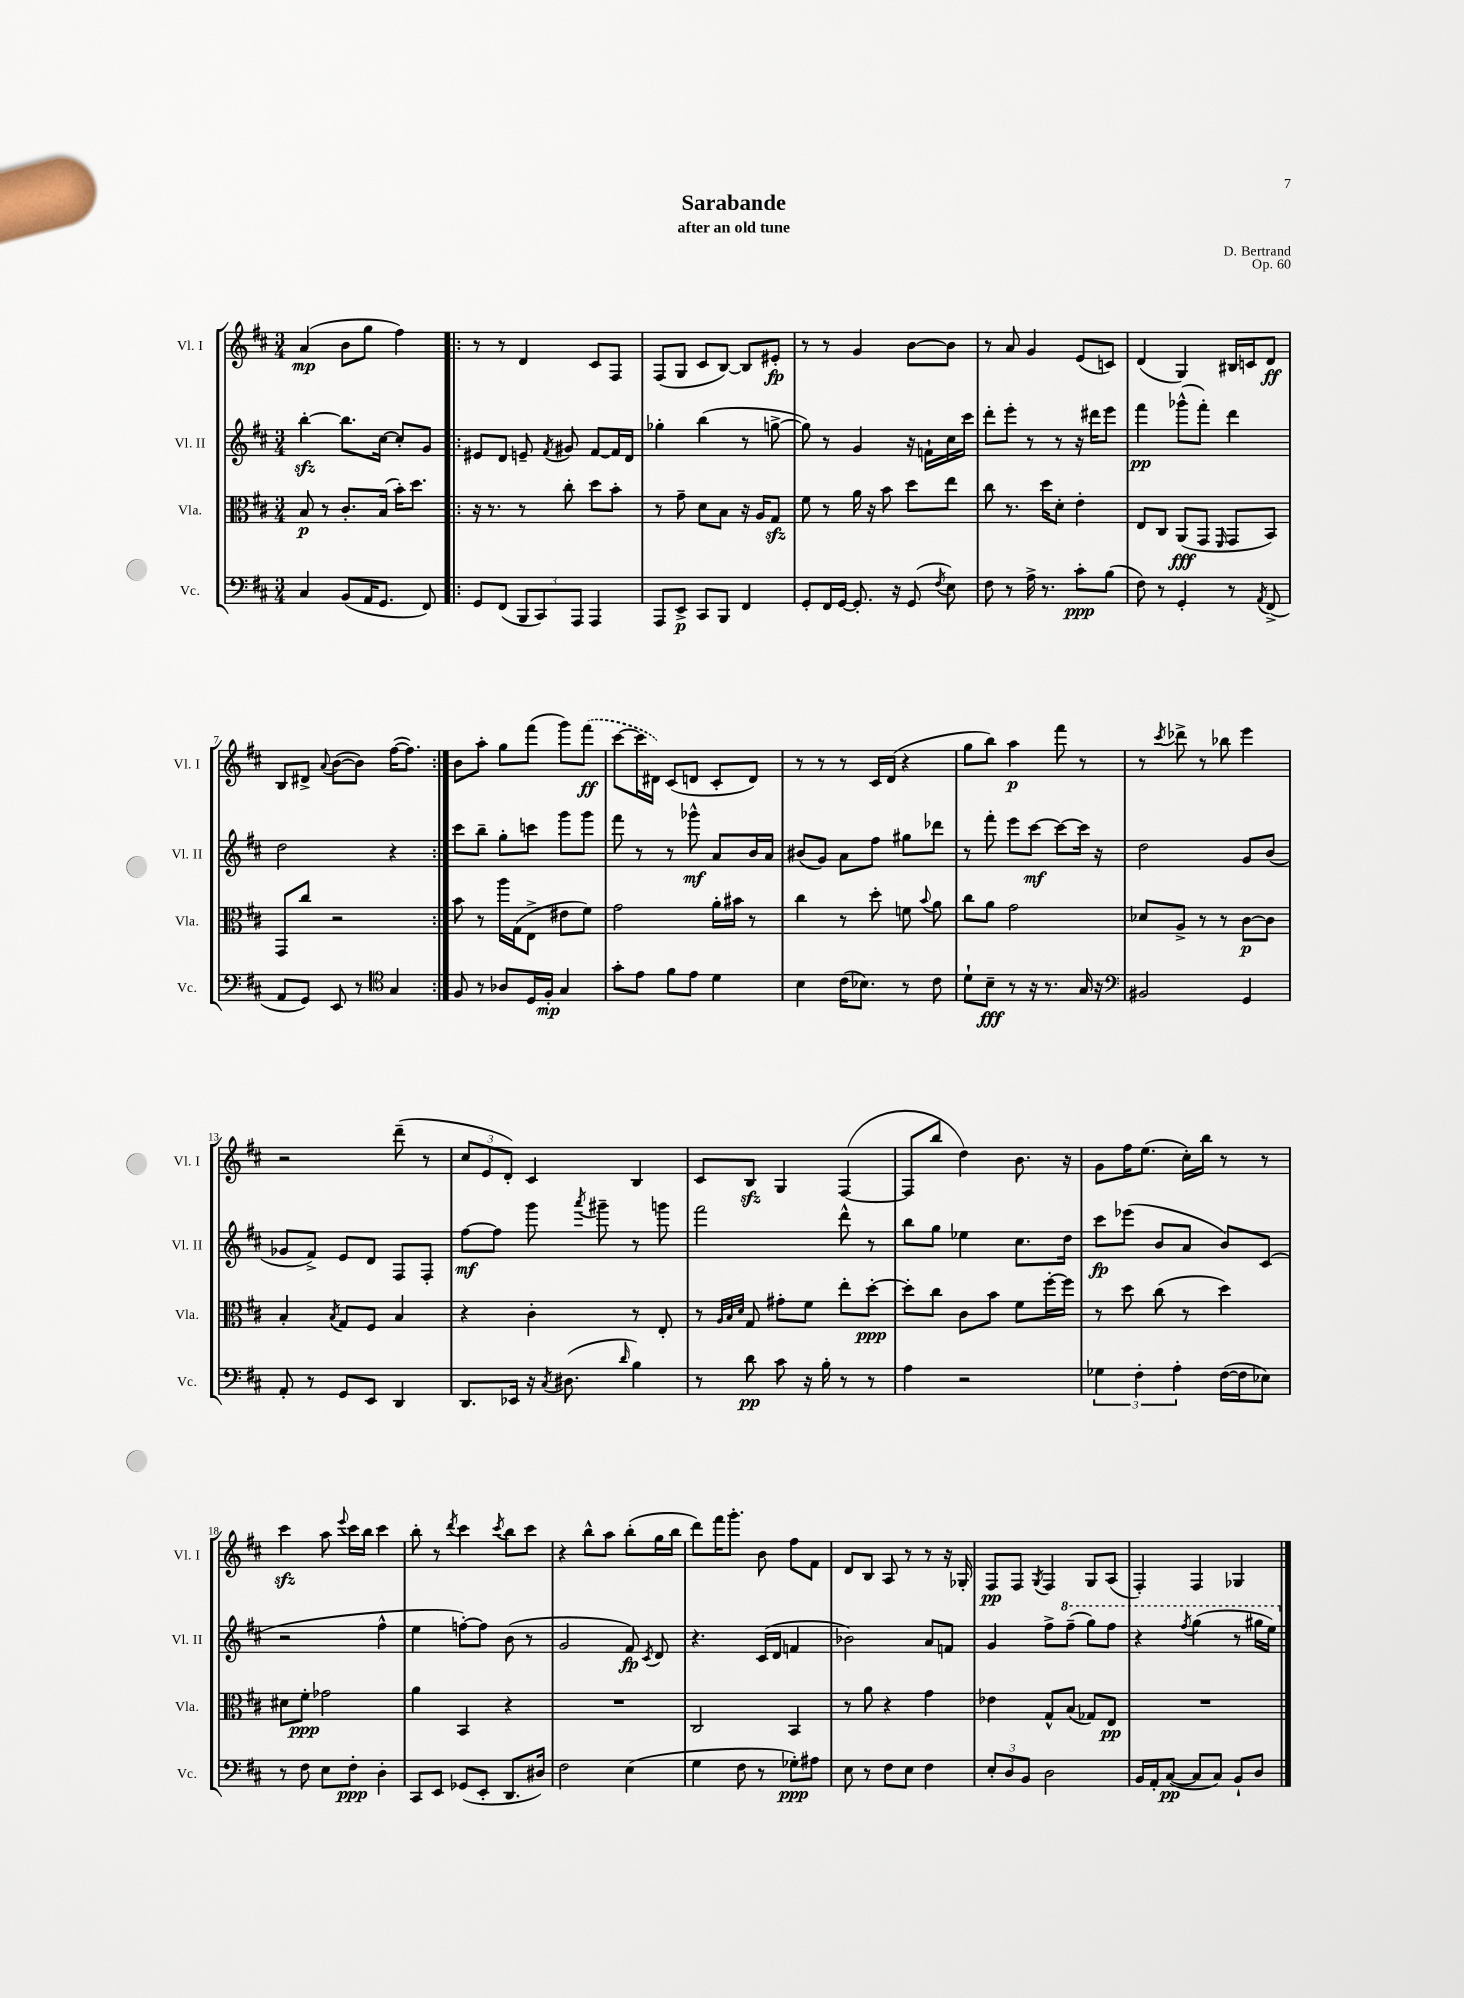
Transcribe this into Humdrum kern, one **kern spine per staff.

**kern	**kern	**kern	**kern
*staff4	*staff3	*staff2	*staff1
*clefF4	*clefC3	*clefG2	*clefG2
*k[f#c#]	*k[f#c#]	*k[f#c#]	*k[f#c#]
*M3/4	*M3/4	*M3/4	*M3/4
4C#	8B	[4bb'	(4a
.	8r	.	.
(8BB	8.c#'	8.bb]	8b
16AA	.	.	8gg
8.GG	(16B	[16cc#	.
.	16b')	8cc#']	4ff#)
.	8.dd	.	.
8FF#)	.	8g	.
=!|:	=!|:	=!|:	=!|:
8GG	16r	8e#	8r
.	8.r	.	.
(8FF#	.	8d	8r
12BBB	8r	8e~	4d
12CC#)	.	.	.
.	.	8qf#	.
.	8cc#'	8g#	.
12AAA	.	.	.
4AAA	8dd	[8f#	8c#
.	8b'	16f#]	8F#
.	.	16d	.
=	=	=	=
8AAA	8r	4gg-'	(8F#
8EE^	8g~	.	8G
8CC#	8d	(4bb	8c#
8BBB	8B	.	[8B)
4FF#	16r	8r	8B]
.	16A	.	.
.	8G	[8gg^	8e#'
=	=	=	=
8GG'	8f#	8gg])	8r
16FF#	8r	8r	8r
[16GG	.	.	.
8.GG']	16a	4g	4g
.	16r	.	.
.	8b	.	.
16r	.	.	.
(8GG	8dd	16r	[8b
.	.	16f`	.
8qF#	.	.	.
8E)	8ee	16cc#	8b]
.	.	16ccc#	.
=	=	=	=
8F#	8cc#	8ddd'	8r
8r	8.r	8eee'	8a
16A^	.	8r	4g
8.r	16dd	.	.
.	8d'	8r	.
8c#'	4e'	16r	(8e
.	.	16ddd#	.
(8B	.	8eee	8c)
=	=	=	=
8F#)	8E	4fff#	(4d
8r	8C#	.	.
4GG'	(8AA	(8ggg-^^	4G)
.	8GG	8fff#')	.
.	16qqFF#	.	.
8r	8GG	4ddd	16B#
.	.	.	16c
8qAA	.	.	.
(8FF#^	8BB)	.	8d
=	=	=	=
8AA	8GG	2dd	8B
8GG)	8cc#	.	8d#^
.	.	.	8qqa
8EE	2r	.	([8b
8r	.	.	8b])
*clefC4	*	*	*
4G	.	4r	([16ff#
.	.	.	8.ff#])
=:|!	=:|!	=:|!	=:|!
8F#	8b	8ccc#	8b
8r	8r	8bb~	8aa'
8A-	16aa	8gg'	8gg
.	(16G	.	.
16D	8E^	8ccc	(8fff#
16F#'	.	.	.
4G	8e#	8ggg	8ggg)
.	8f#)	8ggg	(8fff#
=	=	=	=
8g'	2g	8fff#	[8ccc#
8e	.	8r	16ccc#]
.	.	.	16d#)
8f#	.	8r	(8c#
8e	.	8ggg-^^	8d
4d	16a'	8a	8c#'
.	16b#	.	.
.	8r	16b	8d)
.	.	16a	.
=	=	=	=
4B	4cc#	(8b#	8r
.	.	8g)	8r
(16c#	8r	8a	8r
8.B-)	.	.	.
.	8dd'	8ff#	16c#
.	.	.	(16d
8r	8f	8gg#	4r
.	8qqb	.	.
8c#	8a	8ddd-	.
=	=	=	=
8d`	8cc#	8r	8gg
8B~	8a	8fff#'	8bb)
8r	2g	8eee	4aa
16r	.	[8ccc#	.
8.r	.	.	.
.	.	8ccc#_	8fff#
16G	.	16ccc#]	8r
16r	.	16r	.
=	=	=	=
*clefF4	*	*	*
2BB#	8d-	2dd	8r
.	.	.	8qccc#
.	8A^	.	8ddd-^
.	8r	.	8r
.	8r	.	8bb-
4GG	[8c#	8g	4eee
.	8c#]	(8b	.
=	=	=	=
8AA'	4B'	8g-	2r
8r	.	8f#^)	.
.	8qB	.	.
8GG	8G	8e	.
8EE	8F#	8d	.
4DD	4B	8F#	(8ddd~
.	.	8F#'	8r
=	=	=	=
8.DD	4r	[8ff#	12cc#
.	.	.	12e
.	.	8ff#]	.
.	.	.	12d')
16EE-	.	.	.
16r	4c#'	8ggg	4c#
8qC#	.	.	.
(8.D#	.	.	.
.	.	8qaaa	.
.	.	8ggg#~	.
16qqd	.	.	.
4B)	8r	8r	4B
.	8E'	8ggg	.
=	=	=	=
8r	8r	2fff#	8c#
.	32qqA	.	.
.	32qqB	.	.
.	32qqd	.	.
8d	8G	.	8B
8c#	8g#'	.	4G
16r	8f#	.	.
16B'	.	.	.
8r	8ee'	8ddd^^	([4F#
8r	[8dd'	8r	.
=	=	=	=
4A	8dd']	8bb	8F#]
.	8cc#	8gg	8bb
2r	8c#	4ee-	4dd)
.	8b	.	.
.	8f#	8.cc#	8.b
.	[16ff#'	.	.
.	16ff#]	16dd	16r
=	=	=	=
6G-	8r	8ccc#	8g
.	8dd	(8eee-	16ff#
6F#'	.	.	.
.	.	.	(8.ee
.	(8cc#	8b	.
6A'	.	.	.
.	8r	8a	16cc#')
.	.	.	16bb
([16F#	4dd)	8b)	8r
16F#]	.	.	.
8E-)	.	(8c#	8r
=	=	=	=
8r	8d#	2r	4ccc#
8F#	8f#'	.	.
8E	2g-	.	8aa
.	.	.	8qqeee
8F#'	.	.	16ccc#
.	.	.	16bb
4D'	.	4ff#^^	4ccc#
=	=	=	=
8CC#	4a	4ee	8bb'
8EE	.	.	8r
.	.	.	8qddd
(8GG-	4BB	[8ff')	4ccc#
8EE'	.	8ff]	.
.	.	.	8qccc#
8.DD	4r	(8b	8bb
.	.	8r	8ccc#
16D#)	.	.	.
=	=	=	=
2F#	2.r	2g	4r
.	.	.	8bb^^
.	.	.	8aa
(4E	.	8f#)	(8bb'
.	.	8qc#	.
.	.	8d	16gg
.	.	.	16bb
=	=	=	=
4G	2C#	4.r	8ddd)
.	.	.	16fff#
.	.	.	8.ggg'
8F#	.	.	.
8r	.	(16c#	8b
.	.	16d	.
8G-')	4BB	4f	8ff#
8A#	.	.	8f#
=	=	=	=
8E	8r	2b-)	8d
8r	8a	.	8B
8F#	4r	.	8A
8E	.	.	8r
4F#	4g	8a	8r
.	.	8f	16r
.	.	.	16G-'
=	=	=	=
12E'	4e-	4g	8F#
12D	.	.	.
.	.	.	8F#
12BB	.	.	.
.	.	.	8qG
2D	8G^^	8ff#^	4F#
.	(8B	(8fff#~	.
.	8G-)	8ggg)	8G
.	8E	8fff#	(8A
=	=	=	=
16BB	2.r	4r	4F#')
16AA'	.	.	.
([8C#	.	.	.
.	.	8qfff#	.
8C#]	.	(4ggg	4F#
8C#)	.	.	.
8BB`	.	8r	4G-
8D	.	16ggg#	.
.	.	16eee)	.
==	==	==	==
*-	*-	*-	*-
